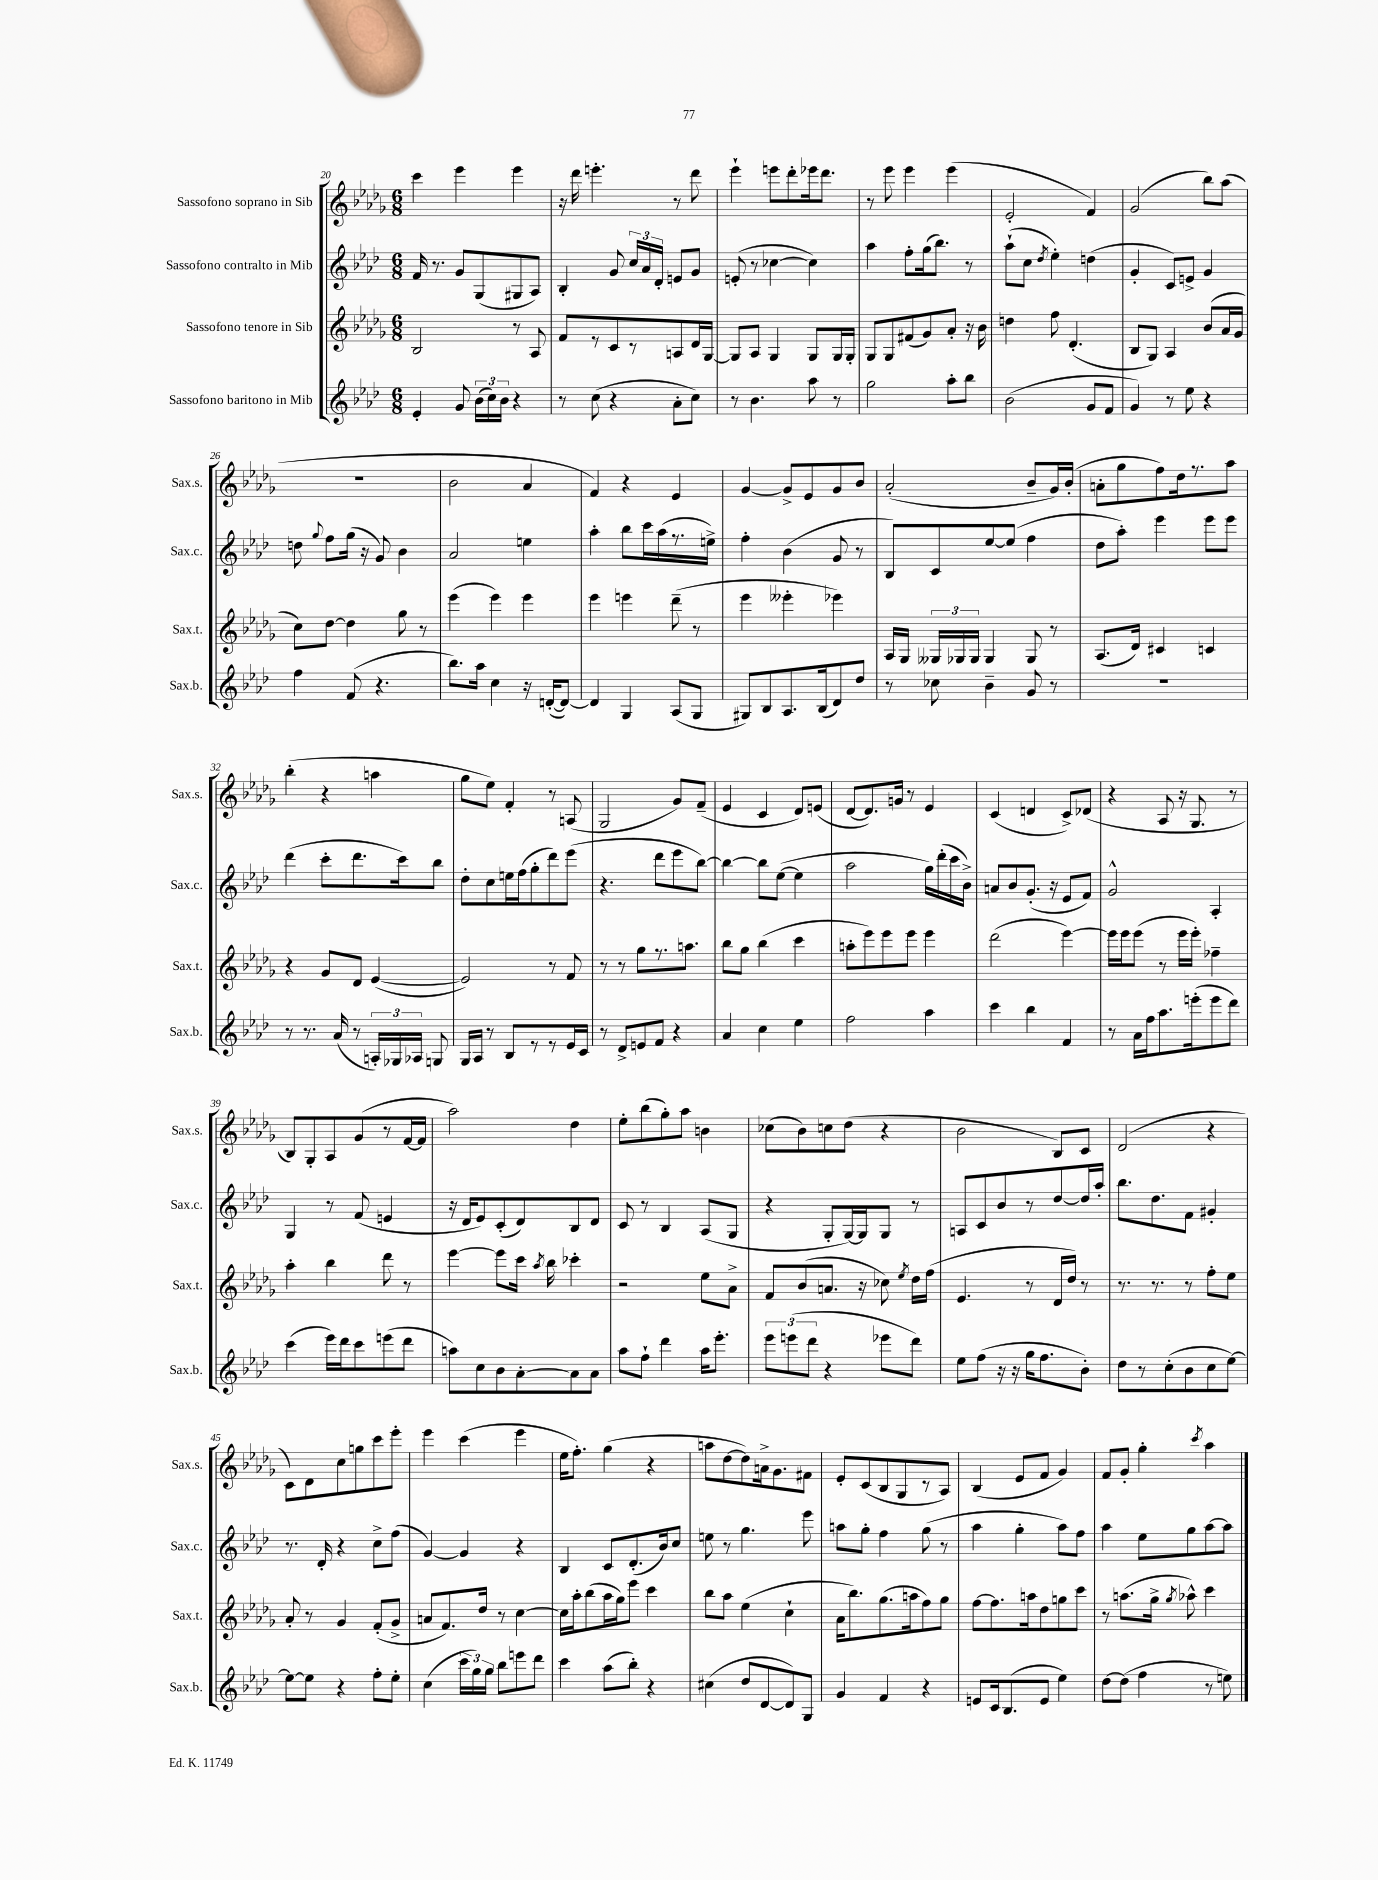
<<
\new StaffGroup <<
\new Staff = "s0" \with { instrumentName = "Sassofono soprano in Sib" shortInstrumentName = "Sax.s." } {
    \clef treble \key des \major \numericTimeSignature \time 6/8
    \autoBeamOff c'''4 ees'''4 ees'''4 |
    r16 des'''16 e'''4.-. r8 des'''8 |
    ees'''4-! e'''8[ des'''8-. ees'''16 des'''8.] |
    r8 ees'''8 ees'''4 ees'''4( |
    ees'2-. f'4) |
    ges'2( bes''8[) aes''8]( |
    R2. |
    bes'2 aes'4 |
    f'4) r4 ees'4 |
    ges'4~ ges'8[-> ees'8 ges'8 bes'8] |
    aes'2-.( bes'8[-- ges'16) bes'16]-.( |
    a'8[-. ges''8 f''8) des''16 r8. aes''8] |
    bes''4-.( r4 a''4 |
    ges''8[ ees''8]) f'4-. r8 a8( |
    ges2 ges'8[) f'8]--( |
    ees'4 c'4 des'8[) e'8]( |
    des'8[~ des'8.) g'16] r8 ees'4 |
    c'4( d'4 c'8[->) des'8]( |
    r4 aes8 r16 ges8. r8 |
    bes8[) ges8-. aes8 ges'8( r8 f'16~ f'16] |
    aes''2) des''4 |
    ees''8[-. bes''8( ges''8-.) aes''8] b'4 |
    ces''8[( bes'8) c''8 des''8]( r4 |
    bes'2 bes8[) c'8] |
    des'2( r4 |
    c'8[) des'8 c''8 g''8 c'''8 ees'''8]-. |
    ees'''4 c'''4( ees'''4 |
    ees''16[ f''8.]-.) ges''4( r4 |
    a''8[ des''8~ des''8) a'16-> ges'8. fis'8] |
    ees'8[-. c'8( bes8 ges8 r8 aes8]) |
    bes4( ees'8[ f'8] ges'4) |
    f'8[ ges'8]-. ges''4-. \acciaccatura { c'''8 } aes''4 \bar "|." |
}
\new Staff = "s1" \with { instrumentName = "Sassofono contralto in Mib" shortInstrumentName = "Sax.c." } {
    \clef treble \key aes \major \numericTimeSignature \time 6/8
    \autoBeamOff f'16 r8. g'8[ g8( gis8 aes8]) |
    bes4-. g'8 \tuplet 3/2 { c''16[ aes'16 des'16]-. } e'8[ g'8] |
    e'8-.( r8 ces''4~ ces''4) |
    aes''4 f''8[-. g''16( bes''8.]) r8 |
    aes''8[-!( c''8] \acciaccatura { des''8 } ees''4-.) d''4( |
    g'4-. c'8[) e'8]-> g'4 |
    d''8 \appoggiatura { g''8 } f''8[ g''16]( r16 g'8) bes'4 |
    aes'2 e''4 |
    aes''4-. bes''8[ c'''16 aes''16( r8. e''16]->) |
    f''4-. bes'4( g'8 r8 |
    bes8[) c'8 ees''8~ ees''8]( f''4 |
    des''8[ aes''8]-.) ees'''4 ees'''8[ ees'''8] |
    des'''4( c'''8[-. des'''8. c'''16) bes''8] |
    des''8[-. c''8 e''16 f''16( g''8-. des'''8) ees'''8]( |
    r4. des'''8[ ees'''8 bes''8]~) |
    bes''4~ bes''8[ ees''8]~( ees''4 |
    aes''2 g''16[) des'''16-.( c'''16 bes'16]->) |
    a'8[ bes'8 g'8.]-.( r16 ees'8[ f'8]) |
    g'2-^ aes4-. |
    g4 r8 f'8( e'4 |
    r16 des'16[ ees'8) c'8-.( des'8) bes8 des'8] |
    c'8 r8 bes4 aes8[( g8] |
    r4 g8[-. g16~) g16 g8] r8 |
    a8[ c'8 bes'8 r8 des''8~ des''16 aes''16]-. |
    bes''8.[ des''8. f'8] gis'4-. |
    r8. des'16-. r4 c''8[-> f''8]( |
    g'4~) g'4 r4 |
    bes4 c'8[ des'8.-.( bes'16) c''8] |
    e''8 r8 g''4. ees'''8 |
    a''8[ g''8]-. f''4 g''8( r8 |
    aes''4 g''4-. aes''8[) f''8] |
    aes''4 ees''8[ g''8 aes''8~ aes''8] \bar "|." |
}
\new Staff = "s2" \with { instrumentName = "Sassofono tenore in Sib" shortInstrumentName = "Sax.t." } {
    \clef treble \key des \major \numericTimeSignature \time 6/8
    \autoBeamOff bes2 r8 aes8 |
    f'8[ r8 c'8 r8 a8 des'16 ges16]~ |
    ges8[ aes8] ges4 ges8[ ges16 ges16]-. |
    ges8[ ges8 fis'8( ges'8) aes'8]-. r16 bes'16 |
    d''4 f''8 des'4.-.( |
    bes8[ ges8]) aes4 bes'8[( aes'16 ges'16] |
    c''8[) des''8]~ des''4 ges''8 r8 |
    ees'''4( ees'''4) ees'''4 |
    ees'''4 e'''4 des'''8--( r8 |
    ees'''4 eeses'''4-. ees'''4) |
    aes16[ ges16] \tuplet 3/2 { geses16[ ges16 ges16] } ges4 ges8 r8 |
    aes8.[( des'16]) cis'4 c'4 |
    r4 ges'8[ des'8] ees'4~( |
    ees'2) r8 f'8 |
    r8 r8 ges''8[ r8. a''8.] |
    bes''8[ ges''8] bes''4( c'''4 |
    a''8[-. ees'''8) ees'''8 ees'''8] ees'''4 |
    des'''2( ees'''4~) |
    ees'''16[ ees'''16 ees'''8]( r8 ees'''16[ ees'''16]-.) fes''4-- |
    aes''4-. bes''4 des'''8 r8 |
    ees'''4~ ees'''8[ c'''16] \acciaccatura { aes''8 } bes''16 ces'''4-. |
    r2 ees''8[ aes'8]-> |
    f'8[ bes'8( a'8.] r16 ces''8) \acciaccatura { ees''8 } des''16[ f''16]( |
    ees'4. r8 des'16[ des''16]) r8 |
    r8. r8. r8 f''8[-. ees''8] |
    aes'8-. r8 ges'4 f'8[-.( ges'8]-> |
    a'8[ f'8.) des''16] r8 c''4~ |
    c''16[ aes''16-. bes''8( aes''16 ges''16) ees'''8] c'''4 |
    bes''8[ aes''8] ees''4( c''4-! |
    aes'16[ bes''8.) ges''8.( a''16 f''8) ges''8] |
    f''8[~ f''8. a''16 des''8 g''8 c'''8] |
    r8 a''8.[( ges''16]-> \acciaccatura { ges''8 } aes''8-^) c'''4 \bar "|." |
}
\new Staff = "s3" \with { instrumentName = "Sassofono baritono in Mib" shortInstrumentName = "Sax.b." } {
    \clef treble \key aes \major \numericTimeSignature \time 6/8
    \autoBeamOff ees'4-. g'8 \tuplet 3/2 { bes'16[( c''16) bes'16] } r4 |
    r8 c''8( r4 aes'8[-. c''8]) |
    r8 bes'4. aes''8 r8 |
    g''2 aes''8[-. bes''8] |
    bes'2( g'8[ f'8] |
    g'4) r8 ees''8 r4 |
    f''4 f'8( r4. |
    bes''8.[) aes''16] c''4 r16 d'16[~-.( d'8]~) |
    d'4 g4 aes8[( g8] |
    gis8[) bes8 aes8. bes16( des'8) des''8] |
    r8 ces''8 bes'4-- g'8 r8 |
    R2. |
    r8 r8. aes'16( r8 \tuplet 3/2 { a16[-.) ges16 aes16] } g8 |
    g16[ aes16] r8 bes8[ r8 r8 ees'16 c'16] |
    r8 des'8[-> e'8 f'8] r4 |
    aes'4 c''4 ees''4 |
    f''2 aes''4 |
    c'''4 bes''4 f'4 |
    r8 aes'16[ f''16 aes''8. e'''16-.( e'''8 des'''8]) |
    c'''4( ees'''16[) des'''16 c'''8 e'''8( des'''8] |
    a''8[) c''8 bes'8 aes'8~-. aes'8 aes'8] |
    aes''8[ f''8]-! des'''4 aes''16[ ees'''8.]-. |
    \tuplet 3/2 { ees'''8[ e'''8( des'''8] } r4 ees'''8[ des'''8]) |
    ees''8[ f''8]( r16 r16 g''16[ f''8. bes'8]-.) |
    des''8[ r8 c''8-.( bes'8 c''8 ees''8]~) |
    ees''8[~ ees''8] r4 f''8[-. ees''8]-. |
    c''4( \tuplet 3/2 { c'''16[ g''16) g''16] } bes''8[ e'''8 des'''8] |
    c'''4 aes''8[( bes''8]-.) r4 |
    cis''4( des''8[ des'8~ des'8) g8] |
    g'4 f'4 r4 |
    e'8[ c'16 bes8.( e'8] ees''4) |
    des''8[~ des''8]( f''4 r8 e''8) \bar "|." |
}
>>
>>
\layout { \context { \Score currentBarNumber = #20 } }
